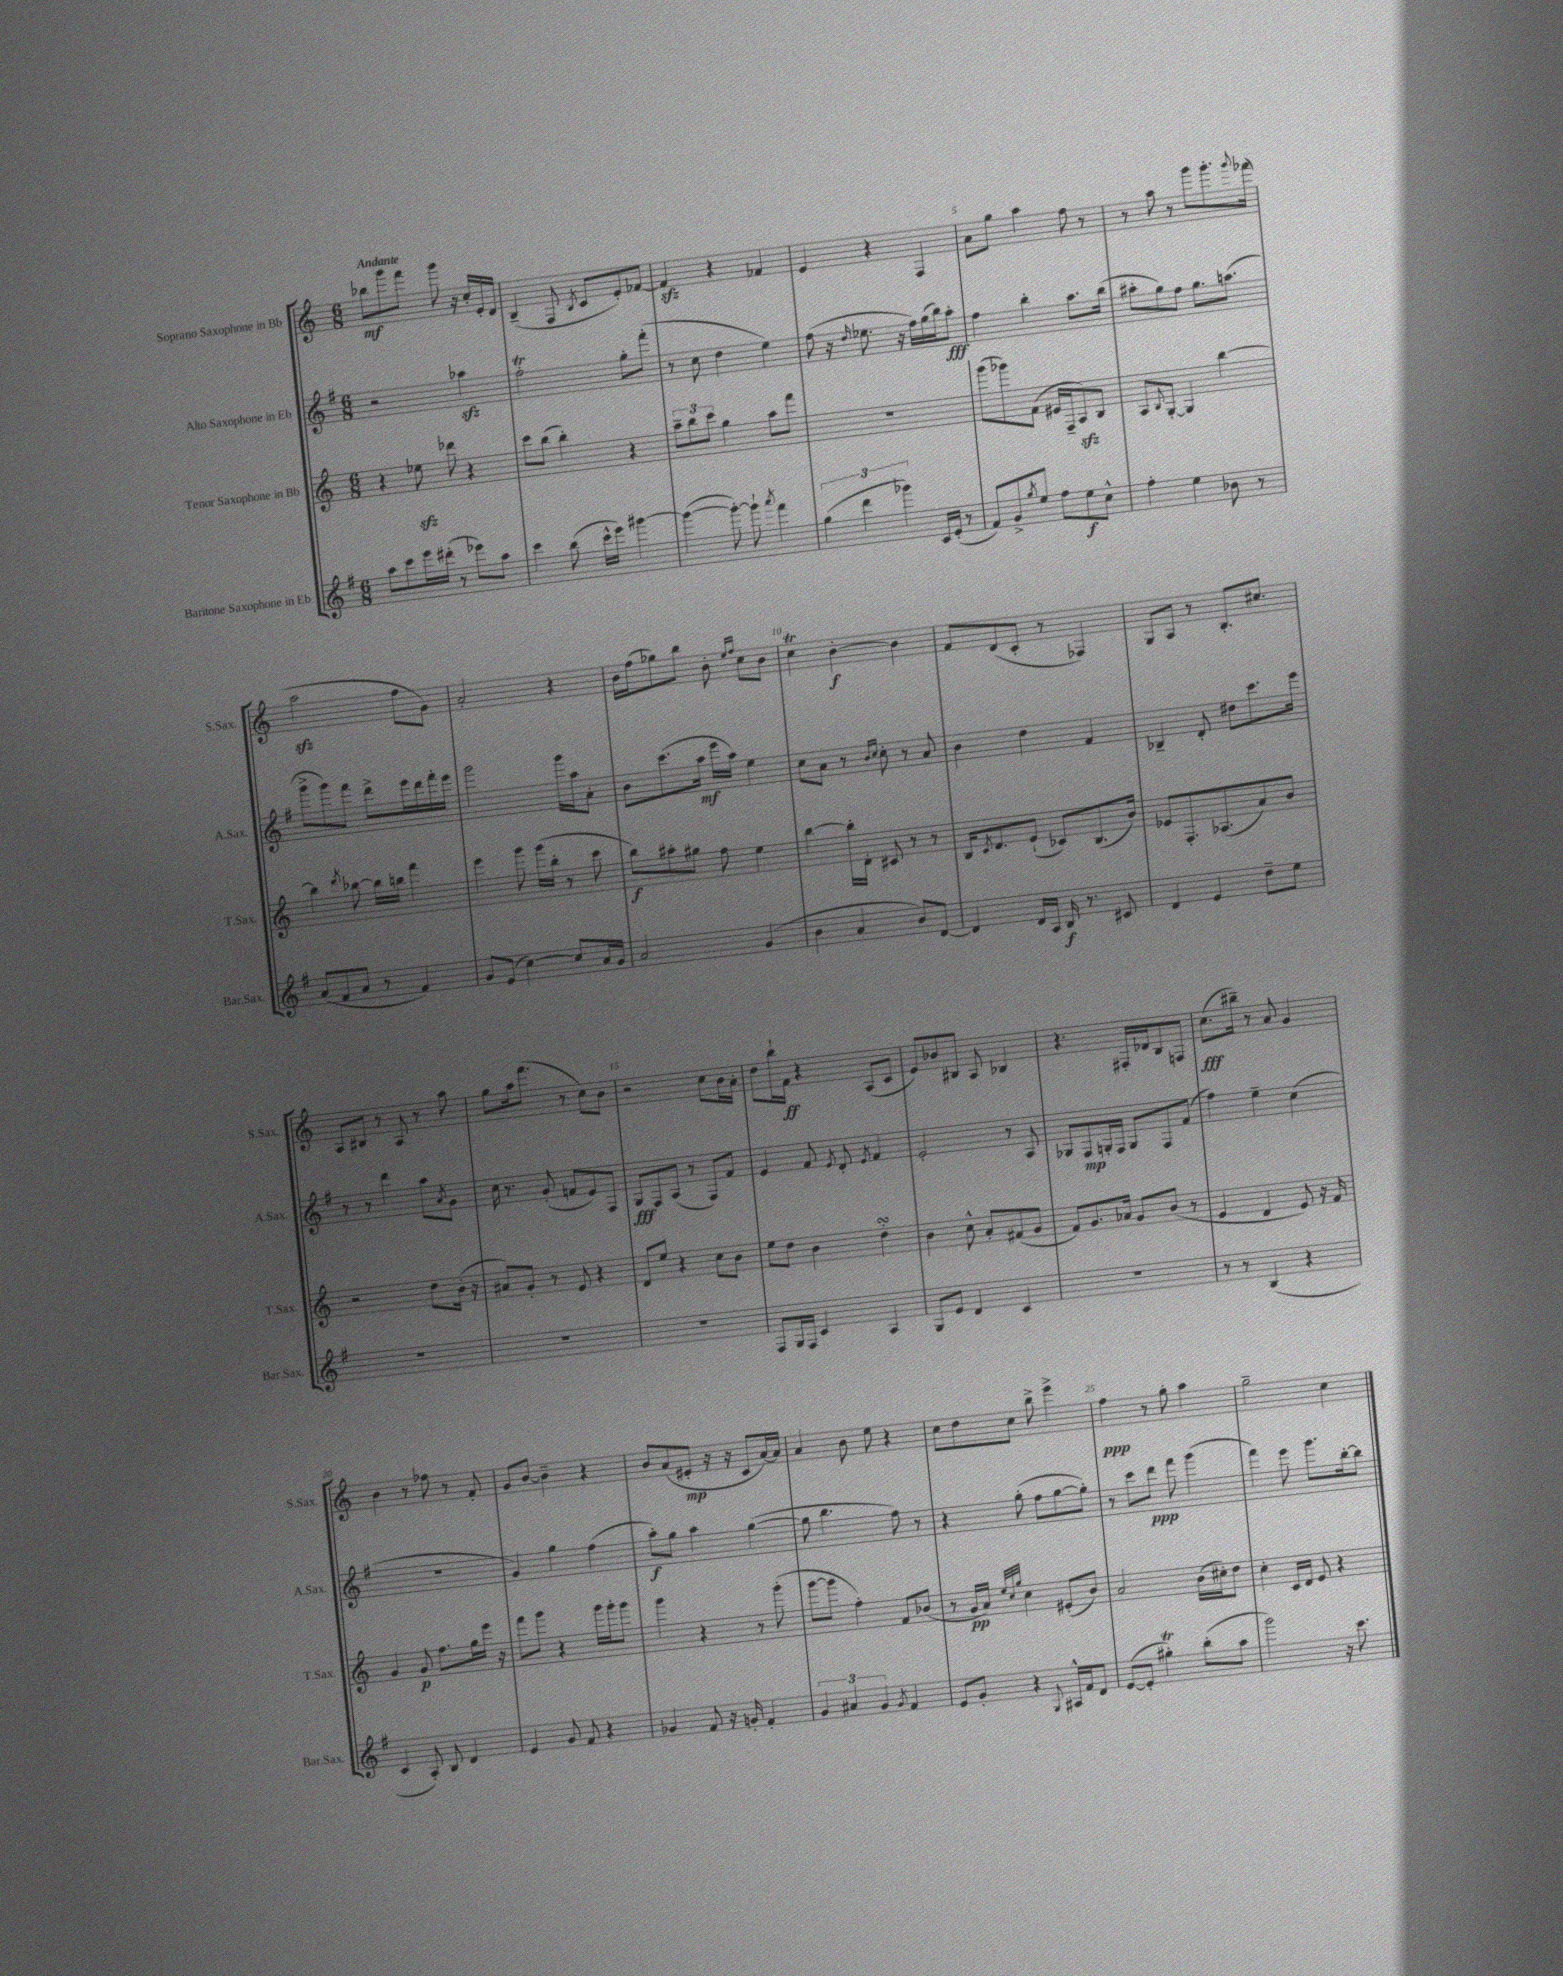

**kern	**kern	**kern	**kern
*staff4	*staff3	*staff2	*staff1
*clefG2	*clefG2	*clefG2	*clefG2
*k[f#]	*k[]	*k[f#]	*k[]
*M6/8	*M6/8	*M6/8	*M6/8
8aa	4r	2r	8bb-
8ccc	.	.	8ggg
16eee	8ee-	.	8fff
(16ddd#'	.	.	.
8r	8ddd-	.	8ggg
8eee-)	4r	4aa-	16r
.	.	.	16cc'
8aa	.	.	16e'
.	.	.	16d
=	=	=	=
4ccc	8ccc	2ff#'	(4B~
.	(8bb	.	.
(8bb	4bb')	.	8F
.	.	.	8qB
16ccc^^	.	.	8c
16eee)	.	.	.
[4ggg#	4r	8gg'	8e')
.	.	(8fff#'	[8f-
=	=	=	=
(4ggg#_	12aa~	8r	4f-]
.	12bb	.	.
.	.	8cc	.
.	12ccc	.	.
8ggg#'_)	4gg	4dd	4r
8ggg#`]	.	.	.
8qaaa	.	.	.
4fff#	8aa	4ee)	4f-
.	8fff	.	.
=	=	=	=
(6gg	2.r	(8ff#	4e
.	.	16r	.
6ddd	.	.	.
.	.	16qqdd	.
.	.	8.ee-	.
.	.	.	4r
6ggg-)	.	.	.
.	.	16r	.
.	.	16ff#)	.
16c	.	(16gg	4F
(16e'	.	16bb)	.
8r	.	8aa'	.
=	=	=	=
8f#)	(8ggg	4ff#	8a
8g^	8ggg-)	.	8gg
8qgg	.	.	.
8ee	(8f	4bb'	4aa
8ff#	16e#	.	.
.	16F~	.	.
8ee	8A)	8.aa	8ff
8cc^^	8B	.	8r
.	.	(16bb	.
=	=	=	=
4ff#'	8A	8aa#'	8r
.	8qqB	.	.
.	[8G'	8gg)	8aa
4ee	4G]	8ff#	8r
.	.	8.gg	8ggg
8b-	[4bb	.	8.ggg'
.	.	(8.aa	.
8r	.	.	.
.	.	.	8qqggg
.	.	.	(16fff-
=	=	=	=
(8a	4bb]	8ggg^	2aa
8f#	.	8ggg)	.
.	8qddd	.	.
8a	[8bb-	8fff#	.
8r	16bb-]	8ddd^	.
.	16bb	.	.
4f#)	4fff	16eee	8ff
.	.	16ddd	.
.	.	16fff#'	8g)
.	.	16eee	.
=	=	=	=
8g	4eee	2ggg	2a'
(8e	.	.	.
[4cc)	8ggg	.	.
.	(16ggg	.	.
.	16bb'	.	.
8cc]	8r	16ggg	4r
.	.	16aa	.
16a	8ccc	8a'	.
16g	.	.	.
=	=	=	=
2a	8bb)	8b	16b
.	.	.	(16ff
.	8aa#'	(8.ccc	8gg-)
.	8gg#	.	8bb
.	.	16aa	.
.	8ff	16eee	8b'
.	.	16aa)	.
.	.	.	16qqee
.	.	.	16qqff
(4g	4ee	4ee	8cc
.	.	.	8b
=	=	=	=
4b	[4bb	8cc	4cc
.	.	8a	.
4a	16bb']	8r	[4b'
.	16d'	.	.
.	.	16qqb	.
.	.	16qqcc	.
.	8c#	8cc'	.
8b)	8r	8r	4b]
[8d	8r	8a	.
=	=	=	=
4d]	16B	4b	8f
.	8qc	.	.
.	8.d	.	.
.	.	.	(8d
16d	(8e`	4dd	8c'
16A	.	.	.
16B	8c-)	.	8r
8.r	.	.	.
.	(8.B	4f#	4F-)
8c#	.	.	.
.	16b)	.	.
=	=	=	=
4d	8e-	4B-~	8G
.	8.F'	.	8A
4e	.	8d'	8r
.	(8.A-	.	.
.	.	8dd#	8.B'
8dd~	8a)	8.ccc	.
.	.	.	8.cc#
8ee	8b	.	.
.	.	16eee	.
=	=	=	=
2.r	2r	8r	8A
.	.	8r	8B#
.	.	4ddd	8r
.	.	.	8A
.	8dd	8aa	8r
.	.	8qa	.
.	(16b'	8g	8aa
.	16r	.	.
=	=	=	=
2.r	8a#)	16cc	8gg
.	.	8.r	.
.	8g'	.	16aa
.	.	.	(8.fff
.	8r	(8g'	.
.	8e	8f	8r
.	4r	8e)	8cc)
.	.	8F#	8b
=	=	=	=
2.r	8d	8G	2r
.	8ee	8F#	.
.	4r	(8A	.
.	.	8r	.
.	8cc	8F#)	8cc
.	8b	8f#	16b
.	.	.	16a'
=	=	=	=
8F#	8ee	4e	8dd
16G	8dd	.	16bb`
16F#	.	.	16f
4c	4b	8f#	4r
.	.	8qe	.
.	.	8d'	.
.	.	8qe	.
4A	4dd'	4f#	(8A
.	.	.	8c
=	=	=	=
8G	4b	2e'	8e)
8e	.	.	8b-
4d	8cc^^	.	8B#
.	8a'	.	8A
4c	(8f#	8r	4B-
.	8g	8A	.
=	=	=	=
2.r	8f)	8G-	4.r
.	8.g	8F#	.
.	.	16G'	.
.	16a-	16F#	.
.	8g	8G	16F#'
.	.	.	16d-
.	(8b	8F#	8B
.	8r	(8f#	8F
=	=	=	=
8r	4e	4ff#)	(8.cc
8r	.	.	.
.	.	.	16bb#~)
(4B	4d	4ee~	8r
.	.	.	8a
4r	8e)	(4cc	4g
.	16r	.	.
.	16f	.	.
=	=	=	=
4c	4g	2.r	4b
8A')	8g	.	8r
8B	8.ff	.	8ff-
4d	.	.	8r
.	16gg	.	.
.	16eee	.	8f'
.	16r	.	.
=	=	=	=
4e	8fff	4g)	8g
.	8ggg	.	[8b
8g	4r	4gg	4b~]
8f#	.	.	.
4r	16ggg	(4ff#	4r
.	16ggg'	.	.
.	8ggg	.	.
=	=	=	=
4g-	4ggg	8aa')	8b
.	.	8gg	(8a
8f#	4r	4aa	8e#'
16r	.	.	16r
16g'	.	.	16r
4f#'	8r	([4gg	8c
.	(8ggg'	.	[16a)
.	.	.	16a]
=	=	=	=
6g	[8ggg	8gg]	4a
.	8ggg]	4.bb	.
6a#	.	.	.
.	4ff')	.	8b
6g	.	.	.
.	.	.	8ee
8qg	.	.	.
4f#	8f	8ff#)	4r
.	(8b-	8r	.
=	=	=	=
8e	8r	4r	8cc
8g'	16g	.	8dd
.	16a)	.	.
.	32qqee	.	.
.	32qqcc	.	.
.	32qqgg	.	.
4r	4cc	(8gg'	8cc
.	.	8ff#	8bb^
8qqG	.	.	.
16A#^^	(8e#'	[8gg	4eee^
16f#	.	.	.
8d	8b)	8gg'])	.
=	=	=	=
([8e	2a	8r	4ff
8e']	.	8ccc	.
4gg#')	.	8ddd	8r
.	.	8fff#	8gg'
(8bb'	(16b	(4ggg	4aa
.	16cc#')	.	.
8aa	8dd	.	.
=	=	=	=
2ggg)	4cc'	4fff#)	2gg~
.	16c	8eee	.
.	16d	.	.
.	8e	8.ggg	.
16r	4r	.	4cc
8.ccc	.	[16bb'	.
.	.	8bb]	.
==	==	==	==
*-	*-	*-	*-
